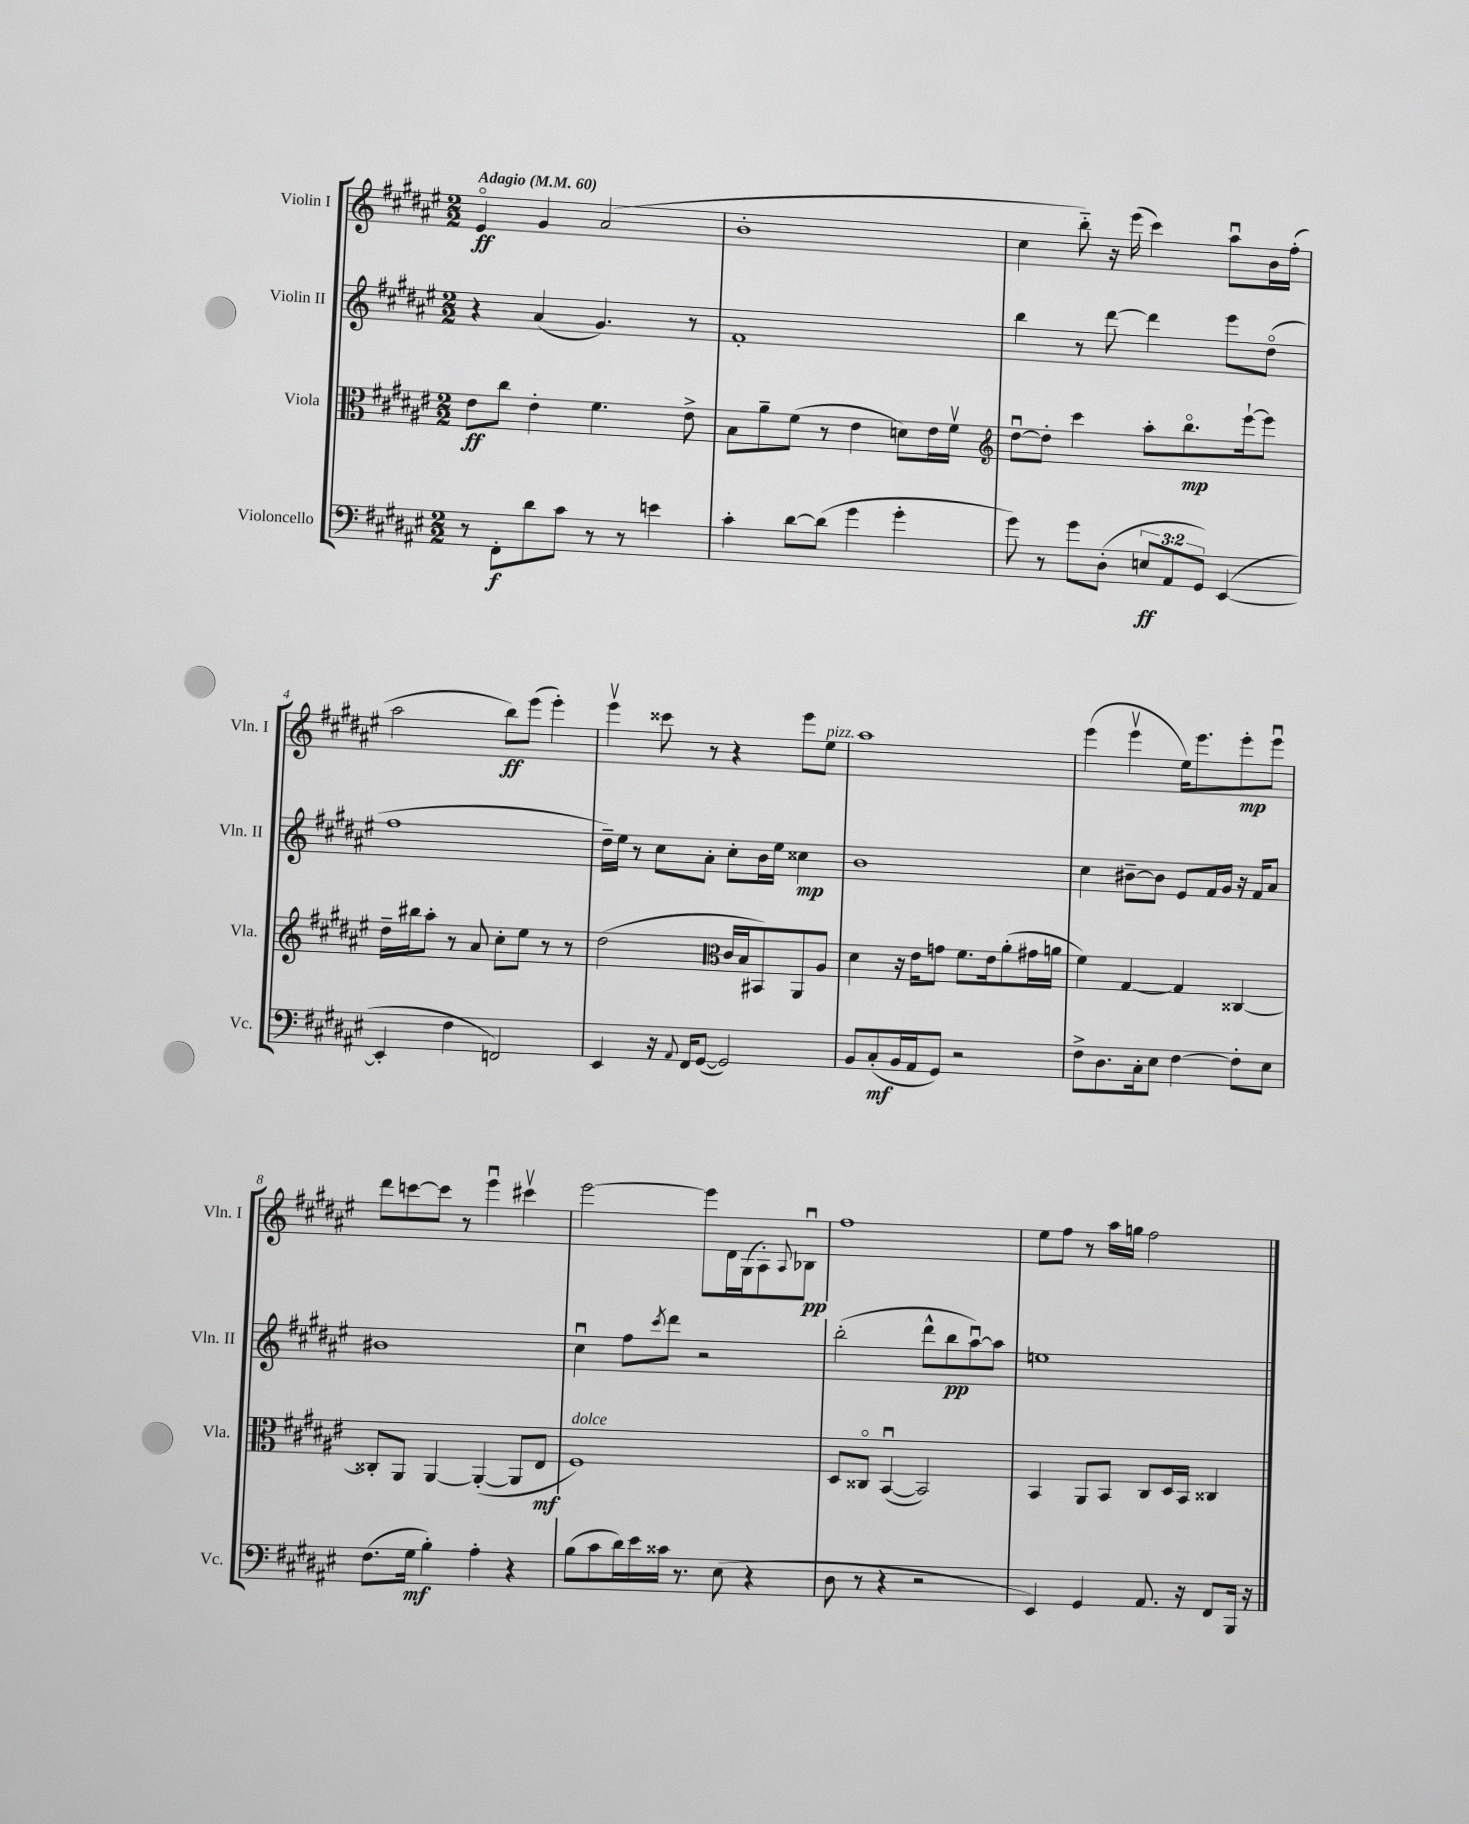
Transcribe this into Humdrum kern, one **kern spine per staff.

**kern	**dynam	**kern	**dynam	**kern	**dynam	**kern	**dynam
*part4	*part4	*part3	*part3	*part2	*part2	*part1	*part1
*staff4	*staff4	*staff3	*staff3	*staff2	*staff2	*staff1	*staff1
*I"Violoncello	*	*I"Viola	*	*I"Violin II	*	*I"Violin I	*
*I'Vc.	*	*I'Vla.	*	*I'Vln. II	*	*I'Vln. I	*
*clefF4	*	*clefC3	*	*clefG2	*	*clefG2	*
*k[f#c#g#d#a#e#]	*	*k[f#c#g#d#a#e#]	*	*k[f#c#g#d#a#e#]	*	*k[f#c#g#d#a#e#]	*
*M2/2	*	*M2/2	*	*M2/2	*	*M2/2	*
*MM60	*	*MM60	*	*MM60	*	*MM60	*
=1	=1	=1	=1	=1	=1	=1	=1
!	!	!	!	!	!	!LO:TX:a:B:t=Adagio	!
8r	.	8e#\L	ff	4r	.	4e#/	ff
8FF#'\L	f	8cc#\J	.	.	.	.	.
8d#\	.	4e#'\	.	(4a#/	.	4g#/	.
8c#\J	.	.	.	.	.	.	.
8r	.	4.f#\	.	4.g#/)	.	(2a#/	.
8r	.	.	.	.	.	.	.
4en\	.	.	.	.	.	.	.
.	.	8e#^\	.	8r	.	.	.
=2	=2	=2	=2	=2	=2	=2	=2
4c#'\	.	8B\L	.	1f#'	.	1b'	.
.	.	8a#~\	.	.	.	.	.
[8d#\L	.	(8f#\J	.	.	.	.	.
(8d#\J]	.	8r	.	.	.	.	.
4g#\	.	4e#\	.	.	.	.	.
4g#'\	.	8dn\L)	.	.	.	.	.
.	.	16e#\L	.	.	.	.	.
.	.	16f#v\JJ	.	.	.	.	.
=3	=3	=3	=3	=3	=3	=3	=3
*	*	*clefG2	*	*	*	*	*
8g#\)	.	[8dd#u\L	.	4bb\	.	4cc#\	.
8r	.	8dd#'\J]	.	.	.	.	.
8g#\L	.	4ccc#\	.	8r	.	8bb\)	.
(8D#'\J	.	.	.	[8ddd#\	.	16r	.
.	.	.	.	.	.	(16eee#\	.
12En/L	ff	8aa#'\L	.	4ddd#\]	.	4ccc#\)	.
12AA#/	.	.	.	.	.	.	.
.	.	8.bb\	mp	.	.	.	.
12GG#/J)	.	.	.	.	.	.	.
([4EE#/	.	.	.	8eee#\L	.	8aa#u\L	.
.	.	[16eee#`\k	.	.	.	.	.
.	.	8eee#\J]	.	(8dd#\J	.	16b\L	.
.	.	.	.	.	.	(16ff#'\JJ	.
!!LO:LB:g=z
=4	=4	=4	=4	=4	=4	=4	=4
4EE#'/]	.	16dd#~\LL	.	1ff#	.	2aa#\	.
.	.	16bb#X\J	.	.	.	.	.
.	.	8aa#'\J	.	.	.	.	.
4F#\	.	8r	.	.	.	.	.
.	.	8a#/	.	.	.	.	.
2FFn/)	.	8cc#'\L	.	.	.	8bb\L)	ff
.	.	8ee#\J	.	.	.	(8eee#\J	.
.	.	8r	.	.	.	4eee#'\)	.
.	.	8r	.	.	.	.	.
=5	=5	=5	=5	=5	=5	=5	=5
4EE#/	.	(2dd#\	.	16dd#~\LL)	.	4eee#v\	.
.	.	.	.	16ee#\JJ	.	.	.
.	.	.	.	8r	.	.	.
16r	.	.	.	8cc#\L	.	8ccc##X\	.
8qqAA#/	.	.	.	.	.	.	.
16FF#/KL	.	.	.	.	.	.	.
([8GG#/J	.	.	.	8a#'\J	.	8r	.
*	*	*clefC3	*	*	*	*	*
2GG#/])	.	16c#/LL	.	8cc#'\L	.	4r	.
.	.	16B/J	.	.	.	.	.
.	.	8BB#X/)	.	16b\L	.	.	.
.	.	.	.	16ee#\JJ	.	.	.
.	.	8AA#/	.	4cc##X\	mp	8eee#\L	.
!	!	!	!	!	!	!LO:TX:a:i:t=pizz.	!
.	.	8A#/J	.	.	.	8ee#\J	.
=6	=6	=6	=6	=6	=6	=6	=6
8BB/L	.	4d#\	.	1b	.	1aa#	.
(8C#'/	mf	.	.	.	.	.	.
16BB/L	.	16r	.	.	.	.	.
16AA#/J	.	16e#\KL	.	.	.	.	.
8GG#/J)	.	8gn\J	.	.	.	.	.
2r	.	8.f#\L	.	.	.	.	.
.	.	16e#\k	.	.	.	.	.
.	.	(8a#'\	.	.	.	.	.
.	.	16g#X\L	.	.	.	.	.
.	.	16an\JJ	.	.	.	.	.
=7	=7	=7	=7	=7	=7	=7	=7
8F#^\L	.	4f#\)	.	4cc#\	.	(4eee#\	.
8.D#\	.	.	.	.	.	.	.
.	.	[4G#/	.	[8b#X~\L	.	4eee#v\	.
16C#'\k	.	.	.	.	.	.	.
8E#\J	.	.	.	8b#\J]	.	.	.
[4F#\	.	4G#/]	.	8e#/L	.	16ee#\KL)	.
.	.	.	.	.	.	8.eee#\	.
.	.	.	.	16f#/L	.	.	.
.	.	.	.	16g#/JJ	.	.	.
8F#'\L]	.	[4C##X/	.	16r	.	8eee#'\	mp
.	.	.	.	16f#/KL	.	.	.
8E#\J	.	.	.	8a#/J	.	8eee#u\J	.
!!LO:LB:g=z
=8	=8	=8	=8	=8	=8	=8	=8
(8.F#\L	.	8C##X'/L]	.	1b#X	.	8ddd#\L	.
.	.	8AA#/J	.	.	.	[8cccn\	.
16G#\Jk	mf	.	.	.	.	.	.
4B'\)	.	[4AA#/	.	.	.	8ccc\J]	.
.	.	.	.	.	.	8r	.
4A#'\	.	(4AA#'/_	.	.	.	4eee#u\	.
4r	.	8AA#/L]	.	.	.	4ccc#Xv\	.
.	.	8E#/J	mf	.	.	.	.
=9	=9	=9	=9	=9	=9	=9	=9
!	!	!LO:TX:a:i:t=dolce	!	!	!	!	!
(8B\L	.	1F#)	.	4cc#u\	.	[2eee#\	.
8c#\	.	.	.	.	.	.	.
16d#\L)	.	.	.	8ff#\L	.	.	.
16e#\	.	.	.	.	.	.	.
.	.	.	.	8qccc#/	.	.	.
16c##X\JJ	.	.	.	8ddd#\J	.	.	.
8.r	.	.	.	.	.	.	.
.	.	.	.	2r	.	8eee#\L]	.
(8E#\	.	.	.	.	.	16d#\L	.
.	.	.	.	.	.	(16G#\J	.
4r	.	.	.	.	.	8A#'\)	.
.	.	.	.	.	.	8qqA#/	.
.	.	.	.	.	.	8B-Xu\J	pp
=10	=10	=10	=10	=10	=10	=10	=10
8D#\	.	8D#/L	.	(2bb'\	.	1ff#	.
8r	.	8C##X/J	.	.	.	.	.
4r	.	([4BBu/	.	.	.	.	.
2r	.	2BB/])	.	8ddd#^^\L	.	.	.
.	.	.	.	8bb\	pp	.	.
.	.	.	.	[8aa#u\)	.	.	.
.	.	.	.	8aa#\J]	.	.	.
=11	=11	=11	=11	=11	=11	=11	=11
4EE#/)	.	4BB/	.	1een	.	8ee#\L	.
.	.	.	.	.	.	8ff#\J	.
4GG#/	.	8AA#/L	.	.	.	8r	.
.	.	8BB/J	.	.	.	16aa#\LL	.
.	.	.	.	.	.	16ggn\JJ	.
8.AA#/	.	8C#/L	.	.	.	2ff#\	.
.	.	16D#/L	.	.	.	.	.
16r	.	16BB/JJ	.	.	.	.	.
8FF#/L	.	4C##X/	.	.	.	.	.
16BBB/Jk	.	.	.	.	.	.	.
16r	.	.	.	.	.	.	.
==	==	==	==	==	==	==	==
*-	*-	*-	*-	*-	*-	*-	*-
